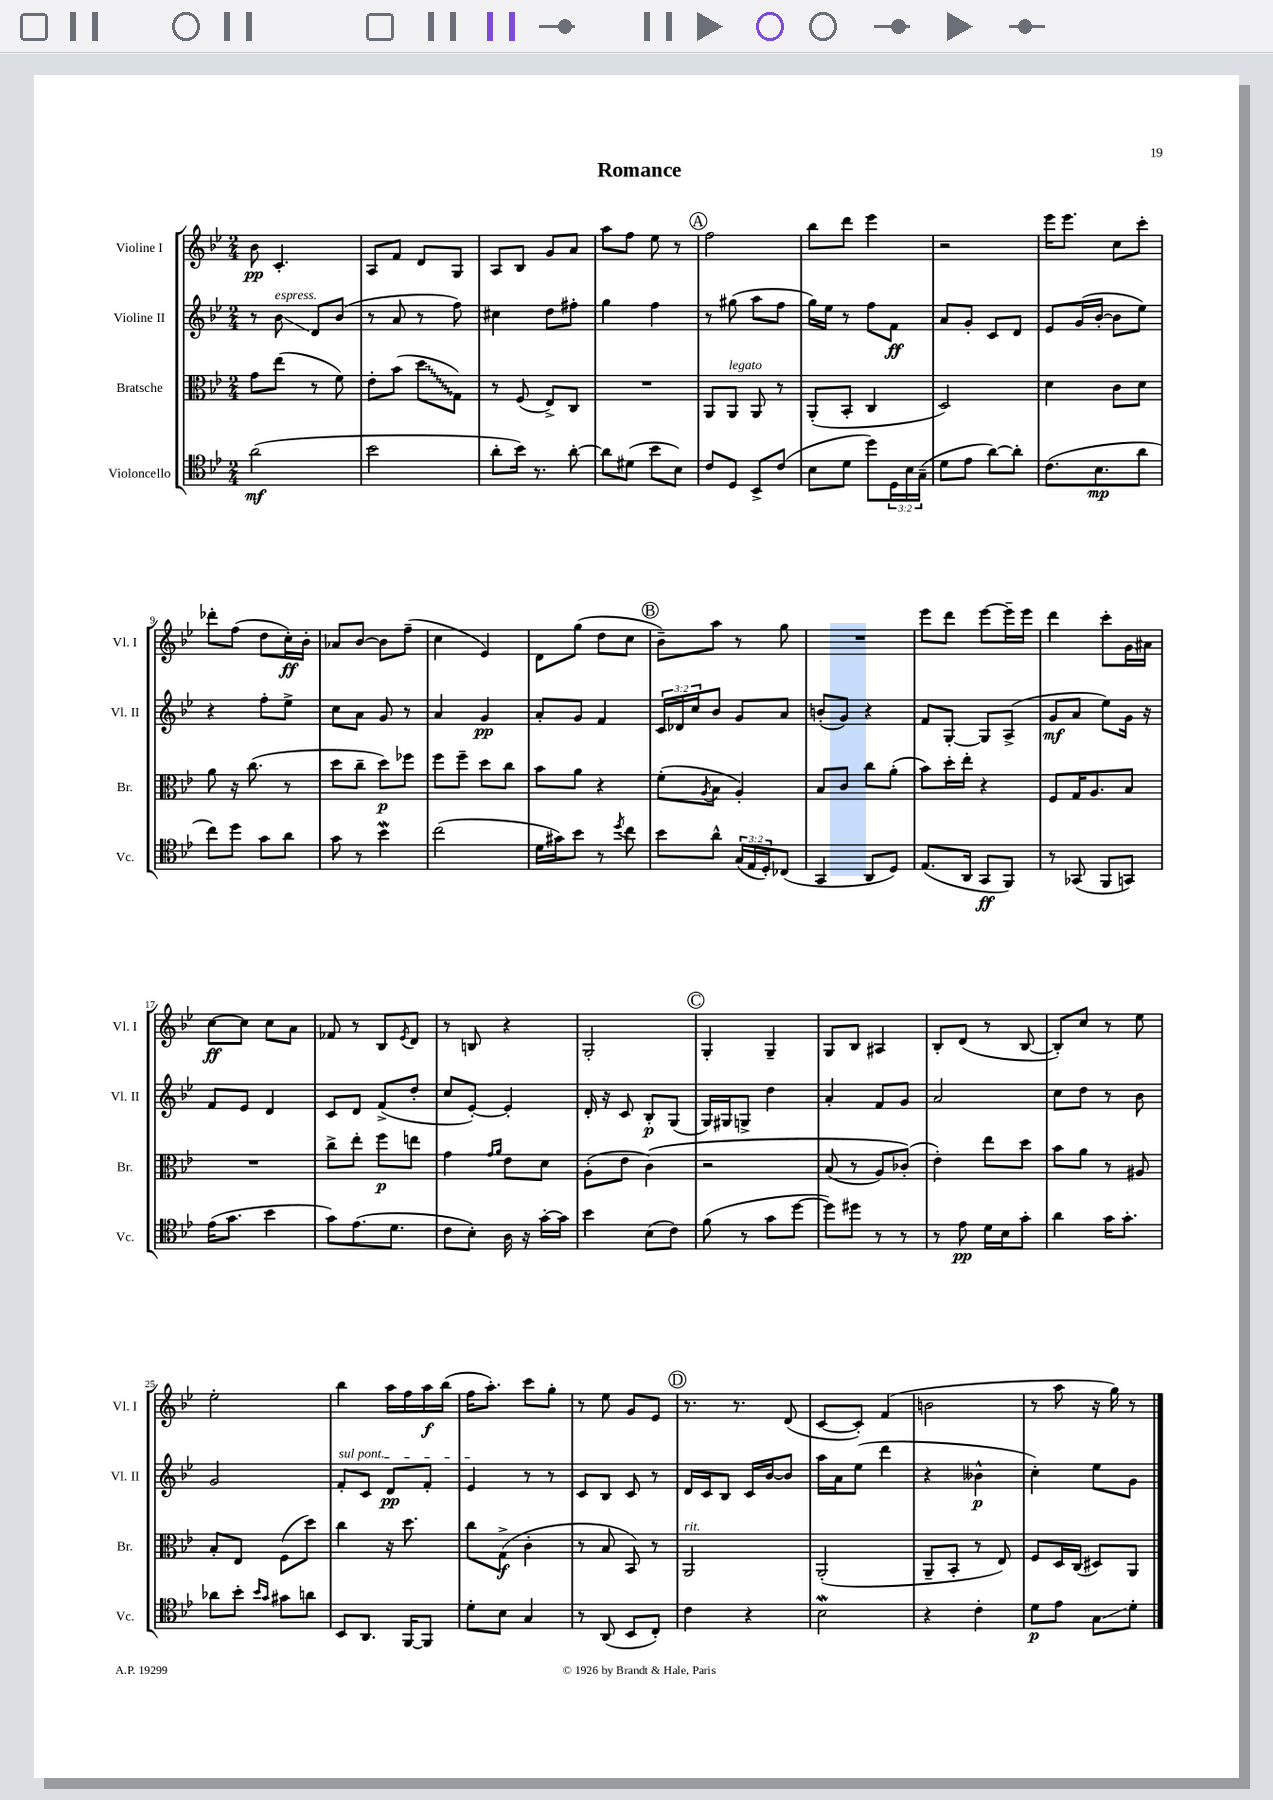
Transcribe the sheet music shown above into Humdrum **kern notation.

**kern	**kern	**kern	**kern
*staff4	*staff3	*staff2	*staff1
*clefC4	*clefC3	*clefG2	*clefG2
*k[b-e-]	*k[b-e-]	*k[b-e-]	*k[b-e-]
*M2/4	*M2/4	*M2/4	*M2/4
(2a	8g	8r	8b-
.	(8ee-	8b-	4.c'
.	8r	8d	.
.	8f)	(8b-	.
=	=	=	=
2b-	8e-'	8r	8A
.	(8b-	8a	8f
.	8dd	8r	8d
.	8G)	8ff)	8G
=	=	=	=
8a'	8r	4cc#	8A
16b-)	(8F	.	8B-
8.r	.	.	.
.	8E-^)	8dd	8g
[8a'	8C	8ff#'	8a
=	=	=	=
8a]	2r	4gg	8aa
(8d#	.	.	8ff
8b-	.	4ff	8ee-
8B-)	.	.	8r
=	=	=	=
8c	8AA	8r	2ff
8D	8AA	(8gg#	.
8BB-^	8AA	8aa	.
(8c	8r	8ff	.
=	=	=	=
8B-	(8AA'	16gg)	8bb-
.	.	16ee-	.
8d	8BB-'	8r	8ddd
8dd)	4C	8ff	4eee-
24D	.	8f	.
24B-	.	.	.
(24G~	.	.	.
=	=	=	=
8d	2D)	8a	2r
8e-	.	8g'	.
[8a)	.	8c	.
8a']	.	8d	.
=	=	=	=
(8.c	4d	8e-	16eee-
.	.	.	8.eee-
.	.	(16g	.
8.B-	.	[16b-'	.
.	8c	8b-]	8cc
8a	8d	8ee-)	8ccc'
=	=	=	=
8cc)	8a	4r	8ddd-'
8dd	16r	.	(8ff
.	(8.cc	.	.
8g	.	8ff'	8dd
8a	8r	8ee-^	16cc')
.	.	.	16b-'
=	=	=	=
8g	8dd	8cc	8a-
8r	8cc~	8a	[8b-
4b-	8dd)	8g	8b-]
.	8ff-	8r	(8ff~
=	=	=	=
(2cc	8ff	4a	4cc
.	8ff~	.	.
.	8dd	4g	4e-)
.	8cc	.	.
=	=	=	=
16d	8b-	8a'	8d
16g#)	.	.	.
8b-	8a	8g	(8gg
8r	4r	4f	8dd
8qdd	.	.	.
8cc	.	.	8cc
=	=	=	=
8b-	(8f'	24c	8b-~)
.	.	24d-	.
.	.	24cc	.
.	8qA	.	.
8a^^	8B-	8b-	8aa
(24G	4A')	8g	8r
24E-	.	.	.
24D')	.	.	.
(8C-	.	8a	8gg
=	=	=	=
4GG	8B-	(8b'	2r
.	8c	8g)	.
8AA	8cc	4r	.
8D)	(8a'	.	.
=	=	=	=
(8.E-	8b-)	8f	8eee-
.	16dd'	[8G'	8ddd
16AA	16ee-'	.	.
8GG	4r	8G]	[8eee-
8FF)	.	(8A^	16eee-~]
.	.	.	16eee-
=	=	=	=
8r	8F	8g	4ddd
(8GG-	16G	8a	.
.	8.A	.	.
8FF	.	8ee-)	8ccc'
8GG)	8B-	16g	16g
.	.	16r	16a#
=	=	=	=
(16e-	2r	8f	[8cc
8.g	.	.	.
.	.	8e-	8cc]
4b-	.	4d	8cc
.	.	.	8a
=	=	=	=
8g)	8cc^	8c	8f-
(8.e-	8ee-'	8d	8r
.	8ff	(8f^	8B-
8.d	.	.	.
.	.	.	8qe-
.	8ee	8dd'	8d
=	=	=	=
8c	4g	8cc	8r
8B-')	.	[8e-')	8B
.	16qqg	.	.
.	16qqa	.	.
16A	8e-	4e-']	4r
16r	.	.	.
[16g'	8d	.	.
16g]	.	.	.
=	=	=	=
4b-	(8A'	16d'	2G'
.	.	16r	.
.	8e-	8c	.
(8B-	&(4c)	8B-'	.
8c)	.	(8G	.
=	=	=	=
(8f	2r	16G)	4G'
.	.	16G#	.
8r	.	8G^	.
8g	.	4dd	4G~
[8dd	.	.	.
=	=	=	=
8dd])	(8B-	4a'	8G
8dd#	8r	.	8B-
8r	8A)	8f	4A#
8r	(8c-'&)	8g	.
=	=	=	=
8r	4e-')	2a	8B-'
8e-	.	.	(8d
16d	8ee-	.	8r
16B-	.	.	.
8g'	8dd	.	[8B-
=	=	=	=
4a	8b-	8cc	8B-'])
.	8a	8dd	8cc
16g	8r	8r	8r
8.g'	.	.	.
.	8A#	8b-	8ee-
=	=	=	=
8a-	8B-'	2g	2ee-'
8b-'	8E-	.	.
16qqb-	.	.	.
16qqg	.	.	.
8g#	(8F	.	.
8a	8dd)	.	.
=	=	=	=
8BB-	4cc	8f'	4bb-
8.AA	.	8c	.
.	16r	8d	16aa
[16FF	8.dd	.	16ff
8FF]	.	8f'	16aa
.	.	.	(16bb-
=	=	=	=
8d'	8cc	4e-	16ff
.	.	.	8.aa')
8B-	(8G^	.	.
4G	4c'	8r	8ccc
.	.	8r	8gg'
=	=	=	=
8r	8r	8c	8r
(8AA	8B-	8B-	8ee-
8BB-	8BB-)	8c	8g
8C')	8r	8r	8e-
=	=	=	=
4c	2AA	16d	8.r
.	.	16c	.
.	.	8B-	.
.	.	.	8.r
4r	.	16c	.
.	.	[16b-	.
.	.	8b-]	(8d
=	=	=	=
2B-	(2AA'	16aa	[8c
.	.	16a	.
.	.	(8ee-	8c'])
.	.	4ddd	(4f
=	=	=	=
4r	8AA~	4r	2b
.	8BB-'	.	.
4c'	8r	4b--^^	.
.	8E-)	.	.
=	=	=	=
8d	8F	4cc')	8r
8e-	16D	.	8aa
.	(16C	.	.
8G	8D#)	8ee-	16r
.	.	.	16gg)
8d'	8AA	8g	8r
==	==	==	==
*-	*-	*-	*-
